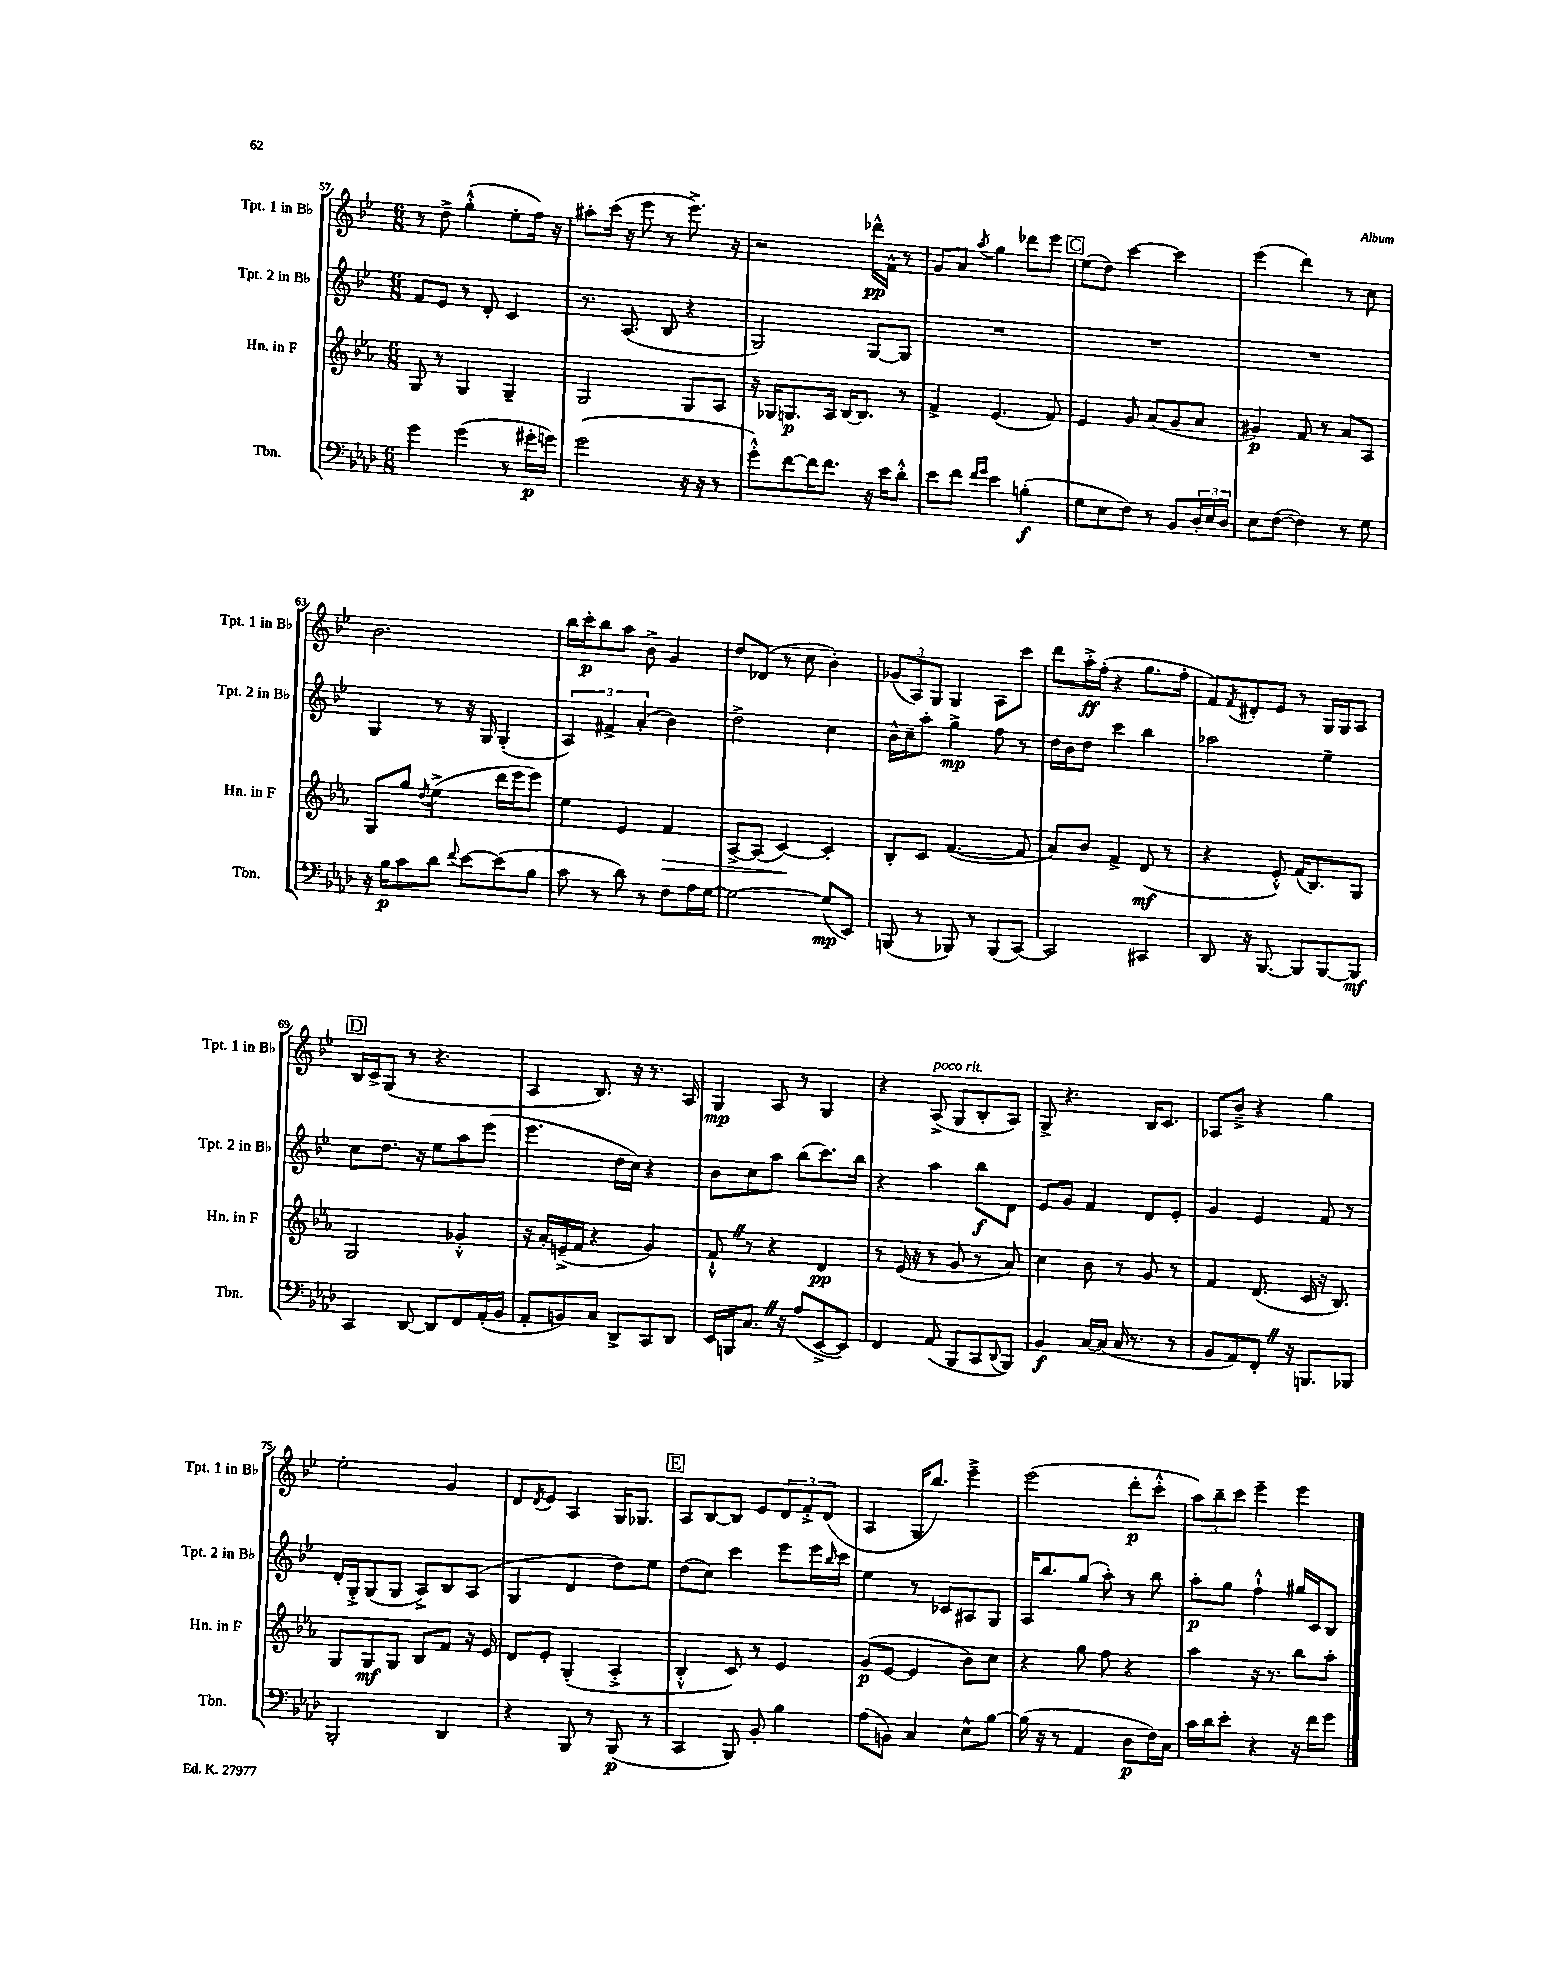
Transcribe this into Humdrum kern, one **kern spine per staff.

**kern	**dynam	**kern	**dynam	**kern	**dynam	**kern	**dynam
*part4	*part4	*part3	*part3	*part2	*part2	*part1	*part1
*staff4	*staff4	*staff3	*staff3	*staff2	*staff2	*staff1	*staff1
*I"Tbn.	*	*I"Hn. in F	*	*I"Tpt. 2 in B♭	*	*I"Tpt. 1 in B♭	*
*I'Tbn.	*	*I'Hn. in F	*	*I'Tpt. 2 in B♭	*	*I'Tpt. 1 in B♭	*
*clefF4	*	*clefG2	*	*clefG2	*	*clefG2	*
*k[b-e-a-d-]	*	*k[b-e-a-]	*	*k[b-e-]	*	*k[b-e-]	*
*M6/8	*	*M6/8	*	*M6/8	*	*M6/8	*
=57	=57	=57	=57	=57	=57	=57	=57
4g\	.	8G/	.	8f/L	.	8r	.
.	.	8r	.	8e-/J	.	8dd^\	.
(4g\	.	4G/	.	8r	.	(4gg'^^\	.
.	.	.	.	8d'/	.	.	.
8r	.	4G~/	.	4c/	.	8ee-'\L	.
16g#X'\LL	p	.	.	.	.	16ff\Jk)	.
16gn\JJ)	.	.	.	.	.	16r	.
=58	=58	=58	=58	=58	=58	=58	=58
(2g\	.	2G/	.	8.r	.	8aa#X'\L	.
.	.	.	.	.	.	(16ccc\Jk	.
.	.	.	.	(8.A/	.	16r	.
.	.	.	.	.	.	8eee-\	.
.	.	.	.	8B-/	.	8r	.
16r	.	8G/L	.	4r	.	8.eee-^\)	.
16r	.	.	.	.	.	.	.
8r	.	8A-/J	.	.	.	.	.
.	.	.	.	.	.	16r	.
=59	=59	=59	=59	=59	=59	=59	=59
8g'^^\L)	.	16r	.	2G/)	.	2r	.
.	.	16G-X/KL	.	.	.	.	.
[8f\	.	8.Gn/	p	.	.	.	.
16f\K]	.	.	.	.	.	.	.
8.f\J	.	16A-/Jk	.	.	.	.	.
.	.	[16B-/KL	.	.	.	.	.
.	.	8.B-/J]	.	.	.	.	.
16r	.	.	.	[8G/L	.	16ddd-X^^\LL	pp
16e-\KL	.	.	.	.	.	16f^^\JJ	.
8d-'^^\J	.	8r	.	8G/J]	.	8r	.
=60	=60	=60	=60	=60	=60	=60	=60
8e-\L	.	4f^/	.	2.r	.	8g/L	.
8f\J	.	.	.	.	.	8a/J	.
16qqf/LL	.	.	.	.	.	.	.
16qqg/JJ	.	.	.	.	.	8qaa/	.
4e-\	.	(4.e-/	.	.	.	4gg\	.
(4Bn'\	f	.	.	.	.	8ddd-X\L	.
.	.	8f/)	.	.	.	8eee-\J	.
!!LO:REH:place=s1:t=C
=61	=61	=61	=61	=61	=61	=61	=61
8G\L	.	4e-/	.	2.r	.	(8ee-\L	.
8E-\	.	.	.	.	.	8dd\J)	.
8F\J)	.	8g/	.	.	.	[4ccc\	.
8r	.	(8a-/L	.	.	.	.	.
8BB-/L	.	8g/	.	.	.	4ccc\]	.
24D-'/L	.	8a-/J	.	.	.	.	.
24E-/	.	.	.	.	.	.	.
24D-/JJ	.	.	.	.	.	.	.
=62	=62	=62	=62	=62	=62	=62	=62
8E-\L	.	4g#X/)	p	2.r	.	(4eee-\	.
([8F\J	.	.	.	.	.	.	.
4F\])	.	8f/	.	.	.	4ddd\)	.
.	.	8r	.	.	.	.	.
8r	.	8a-/L	.	.	.	8r	.
8G\	.	8A-/J	.	.	.	8cc\	.
!!LO:LB:g=z
=63	=63	=63	=63	=63	=63	=63	=63
16r	.	8G/L	.	4G/	.	2.b-\	.
16B-\KL	p	.	.	.	.	.	.
8c\	.	8gg/J	.	.	.	.	.
.	.	8qdd/	.	.	.	.	.
8d-\J	.	(4ee-^\	.	8r	.	.	.
8qqf/	.	.	.	.	.	.	.
[8e-\L	.	.	.	16r	.	.	.
.	.	.	.	16G/	.	.	.
(8e-\]	.	16ddd\LL	.	(4G'/	.	.	.
.	.	16eee-\J	.	.	.	.	.
8B-\J	.	8eee-\J)	.	.	.	.	.
=64	=64	=64	=64	=64	=64	=64	=64
8c\	.	4ee-\	.	6A/)	.	16bb-\LL	.
.	.	.	.	.	.	16ccc'\J	p
8r	.	.	.	.	.	8bb-\	.
.	.	.	.	6f#X^/	.	.	.
8d-\)	.	4e-/	.	.	.	8aa\J	.
.	.	.	.	(6a'/	.	.	.
8r	.	.	.	.	.	8b-^\	.
!	!	!	!LO:HP:b	!	!	!	!
8F\L	.	4f/	>	4b-\)	.	4g/	.
16A-\L	.	.	.	.	.	.	.
[16G\JJ	.	.	.	.	.	.	.
=65	=65	=65	=65	=65	=65	=65	=65
2G\_	.	[8A-^/L	.	2dd^\	.	8dd/L	.
.	.	(8A-/J]	.	.	.	(8d-X/J	.
.	.	[4c/)	.	.	.	8r	.
.	.	.	.	.	.	8cc\	.
(8G/L]	mp	4c'/]	]	4cc\	.	4b-'\)	.
8EE-/J)	.	.	.	.	.	.	.
=66	=66	=66	=66	=66	=66	=66	=66
(8BBBn/	.	8B-'/L	.	16b-^^\LL	.	(12g-X/L	.
.	.	.	.	16cc~\J	.	.	.
.	.	.	.	.	.	12A/)	.
8r	.	8c/J	.	8aa'\J	.	.	.
.	.	.	.	.	.	12G/J	.
8BBB-X/)	.	([4.f/	.	4gg^\	mp	4G/	.
8r	.	.	.	.	.	.	.
(8BBB-/L	.	.	.	8ff\	.	8A\L	.
[8CC/J)	.	8f/]	.	8r	.	8ccc\J	.
=67	=67	=67	=67	=67	=67	=67	=67
2CC/]	.	8a-/L)	.	16dd\LL	.	8ddd\L	.
.	.	.	.	16b-\J	.	.	.
.	.	8b-/J	.	8dd\J	.	16aa'^\L	ff
.	.	.	.	.	.	(16ff'\JJ	.
.	.	4f^/	.	4ccc\	.	4r	.
4CC#X/	.	(8d/	mf	4bb-\	.	8.gg\L	.
.	.	8r	.	.	.	.	.
.	.	.	.	.	.	16ff'\Jk	.
=68	=68	=68	=68	=68	=68	=68	=68
8DD-/	.	4r	.	2aa-X\	.	8f/L)	.
.	.	.	.	.	.	8qf/	.
16r	.	.	.	.	.	8d#X'/	.
[8.BBB-/	.	.	.	.	.	.	.
.	.	8e-'^^/)	.	.	.	8e-/J	.
8BBB-/L]	.	(16f/KL	.	.	.	8r	.
.	.	8.B-/)	.	.	.	.	.
[8BBB-/	.	.	.	4ee-~\	.	16G/LL	.
.	.	.	.	.	.	16G/J	.
8BBB-/J]	mf	8G/J	.	.	.	8A/J	.
!!LO:LB:g=z
!!LO:REH:place=s1:t=D
=69	=69	=69	=69	=69	=69	=69	=69
4CC/	.	2G/	.	8cc\L	.	16B-/LL	.
.	.	.	.	.	.	16c^/J	.
.	.	.	.	8.dd\J	.	(8G/J	.
[8DD-/	.	.	.	.	.	8r	.
.	.	.	.	16r	.	.	.
8DD-/L]	.	.	.	8ee-\L	.	4.r	.
8FF/	.	4g-X'^^/	.	8aa\	.	.	.
(16AA-'/L	.	.	.	(8eee-\J	.	.	.
16BB-/JJ	.	.	.	.	.	.	.
=70	=70	=70	=70	=70	=70	=70	=70
8AA-'/L	.	16r	.	4.eee-\	.	4A/	.
.	.	16a-'/LL	.	.	.	.	.
8BBn/)	.	(16en~^/	.	.	.	.	.
.	.	16f/JJ	.	.	.	.	.
8C/J	.	4r	.	.	.	8.B-/)	.
8DD-^/L	.	.	.	16dd\LL	.	.	.
.	.	.	.	16cc\JJ)	.	16r	.
8CC/	.	4g/)	.	4r	.	8.r	.
8DD-/J	.	.	.	.	.	.	.
.	.	.	.	.	.	16A/	.
=71	=71	=71	=71	=71	=71	=71	=71
16EE-/LL	.	8f`^^Z/	.	8b-\L	.	4G/	mp
16BBBn/J	.	.	.	.	.	.	.
8.CZ/J	.	8r	.	8cc\	.	.	.
.	.	4r	.	8aa\J	.	8A/	.
16r	.	.	.	.	.	.	.
(8A-/L	.	.	.	(8bb-\L	.	8r	.
[8EE-^/	.	4d/	pp	8.ccc\)	.	4G/	.
8EE-/J])	.	.	.	.	.	.	.
.	.	.	.	16bb-\Jk	.	.	.
=72	=72	=72	=72	=72	=72	=72	=72
4FF/	.	8r	.	4r	.	4r	.
.	.	(16e-/	.	.	.	.	.
.	.	16r	.	.	.	.	.
!	!	!	!	!	!	!LO:TX:a:i:t=poco rit.	!
(8AA-/	.	8r	.	4aa\	.	(8A^/	.
8BBB-/L	.	8g/	.	.	.	8G/L	.
8CC/	.	8r	.	8bb-\L	f	8B-'/	.
8qqDD-/	.	.	.	.	.	.	.
8BBB-/J)	.	8a-/)	.	8d\J	.	8A/J)	.
=73	=73	=73	=73	=73	=73	=73	=73
4BB-/	f	4cc\	.	8e-/L	.	8G^/	.
.	.	.	.	8g/J	.	4.r	.
[16C/LL	.	8b-\	.	4f/	.	.	.
(16C/JJ]	.	.	.	.	.	.	.
16C/	.	8r	.	.	.	.	.
8.r	.	.	.	.	.	.	.
.	.	8g/	.	8d/L	.	16B-/KL	.
.	.	.	.	.	.	8.c/J	.
8r	.	8r	.	8e-'/J	.	.	.
=74	=74	=74	=74	=74	=74	=74	=74
8BB-/L	.	4f/	.	4g/	.	8A-X/L	.
8AA-/)	.	.	.	.	.	8b-~^/J	.
8FF'Z/J	.	(8.d/	.	4e-/	.	4r	.
16r	.	.	.	.	.	.	.
8.BBBn/L	.	16c/	.	.	.	.	.
.	.	16r	.	8f/	.	4gg\	.
.	.	8.B-/)	.	.	.	.	.
8BBB-X/J	.	.	.	8r	.	.	.
!!LO:LB:g=z
=75	=75	=75	=75	=75	=75	=75	=75
2BBB-'/	.	8G/L	.	16d'/LL	.	2ee-'\	.
.	.	.	.	16G'^/J	.	.	.
.	.	8G/	mf	(8G/	.	.	.
.	.	8G/J	.	8G/J	.	.	.
.	.	8B-/L	.	8A^/L)	.	.	.
4DD-/	.	8f/J	.	8B-/	.	4g/	.
.	.	16r	.	(8A/J	.	.	.
.	.	16e-/	.	.	.	.	.
=76	=76	=76	=76	=76	=76	=76	=76
4r	.	8d/L	.	4G/	.	8d/L	.
.	.	.	.	.	.	8qd/	.
.	.	8e-'/J	.	.	.	8e-/J	.
8BBB-/	.	(4G'/	.	4d/	.	4A/	.
8r	.	.	.	.	.	.	.
(8BBB-/	p	4A-'^/	.	8dd\L)	.	16G/KL	.
.	.	.	.	.	.	8.G-X/J	.
8r	.	.	.	8ee-\J	.	.	.
!!LO:REH:place=s1:t=E
=77	=77	=77	=77	=77	=77	=77	=77
4CC/	.	4B-'^^/	.	(8dd\L	.	8A/L	.
.	.	.	.	8cc\J)	.	[8B-/	.
8BBB-/)	.	8c/)	.	4ccc\	.	8B-/J]	.
8BB-'/	.	8r	.	.	.	8e-/L	.
4B-\	.	4e-/	.	8eee-\L	.	12d/	.
.	.	.	.	.	.	12f'^/	.
.	.	.	.	16eee-\L	.	.	.
.	.	.	.	.	.	(12d/J	.
.	.	.	.	16qqbb-/	.	.	.
.	.	.	.	16ccc\JJ	.	.	.
=78	=78	=78	=78	=78	=78	=78	=78
(8A-\L	.	(8g/L	p	4ee-\	.	4A/	.
8BBn\J)	.	[8e-/J	.	.	.	.	.
4C/	.	4e-/]	.	8r	.	16G/KL	.
.	.	.	.	.	.	8.bb-/J)	.
.	.	.	.	8c-X/L	.	.	.
8E-^^\L	.	8b-\L)	.	8A#X/	.	4eee-~^\	.
[8B-\J	.	8cc\J	.	8G/J	.	.	.
=79	=79	=79	=79	=79	=79	=79	=79
(16B-\]	.	4r	.	16A/KL	.	(2eee-\	.
16r	.	.	.	8.bb-/	.	.	.
8r	.	.	.	.	.	.	.
4AA-/	.	8gg\	.	(8gg/J	.	.	.
.	.	8ff\	.	8aa'\)	.	.	.
8D-\L	p	4r	.	8r	.	8ddd'\L	p
16F\L)	.	.	.	8bb-\	.	8ccc'^^\J	.
16C\JJ	.	.	.	.	.	.	.
=80	=80	=80	=80	=80	=80	=80	=80
16c\LL	.	4aa-\	.	8aa'\L	p	12aa\L)	.
16d-\J	.	.	.	.	.	.	.
.	.	.	.	.	.	12bb-~\	.
8e-'\J	.	.	.	8gg\J	.	.	.
.	.	.	.	.	.	12ccc\J	.
4r	.	16r	.	4ff`^^\	.	4eee-~\	.
.	.	8.r	.	.	.	.	.
16r	.	8bb-\L	.	16gg#X/LL	.	4eee-\	.
16f\KL	.	.	.	16c/J	.	.	.
8g\J	.	8aa-'\J	.	8B-/J	.	.	.
==	==	==	==	==	==	==	==
*-	*-	*-	*-	*-	*-	*-	*-
